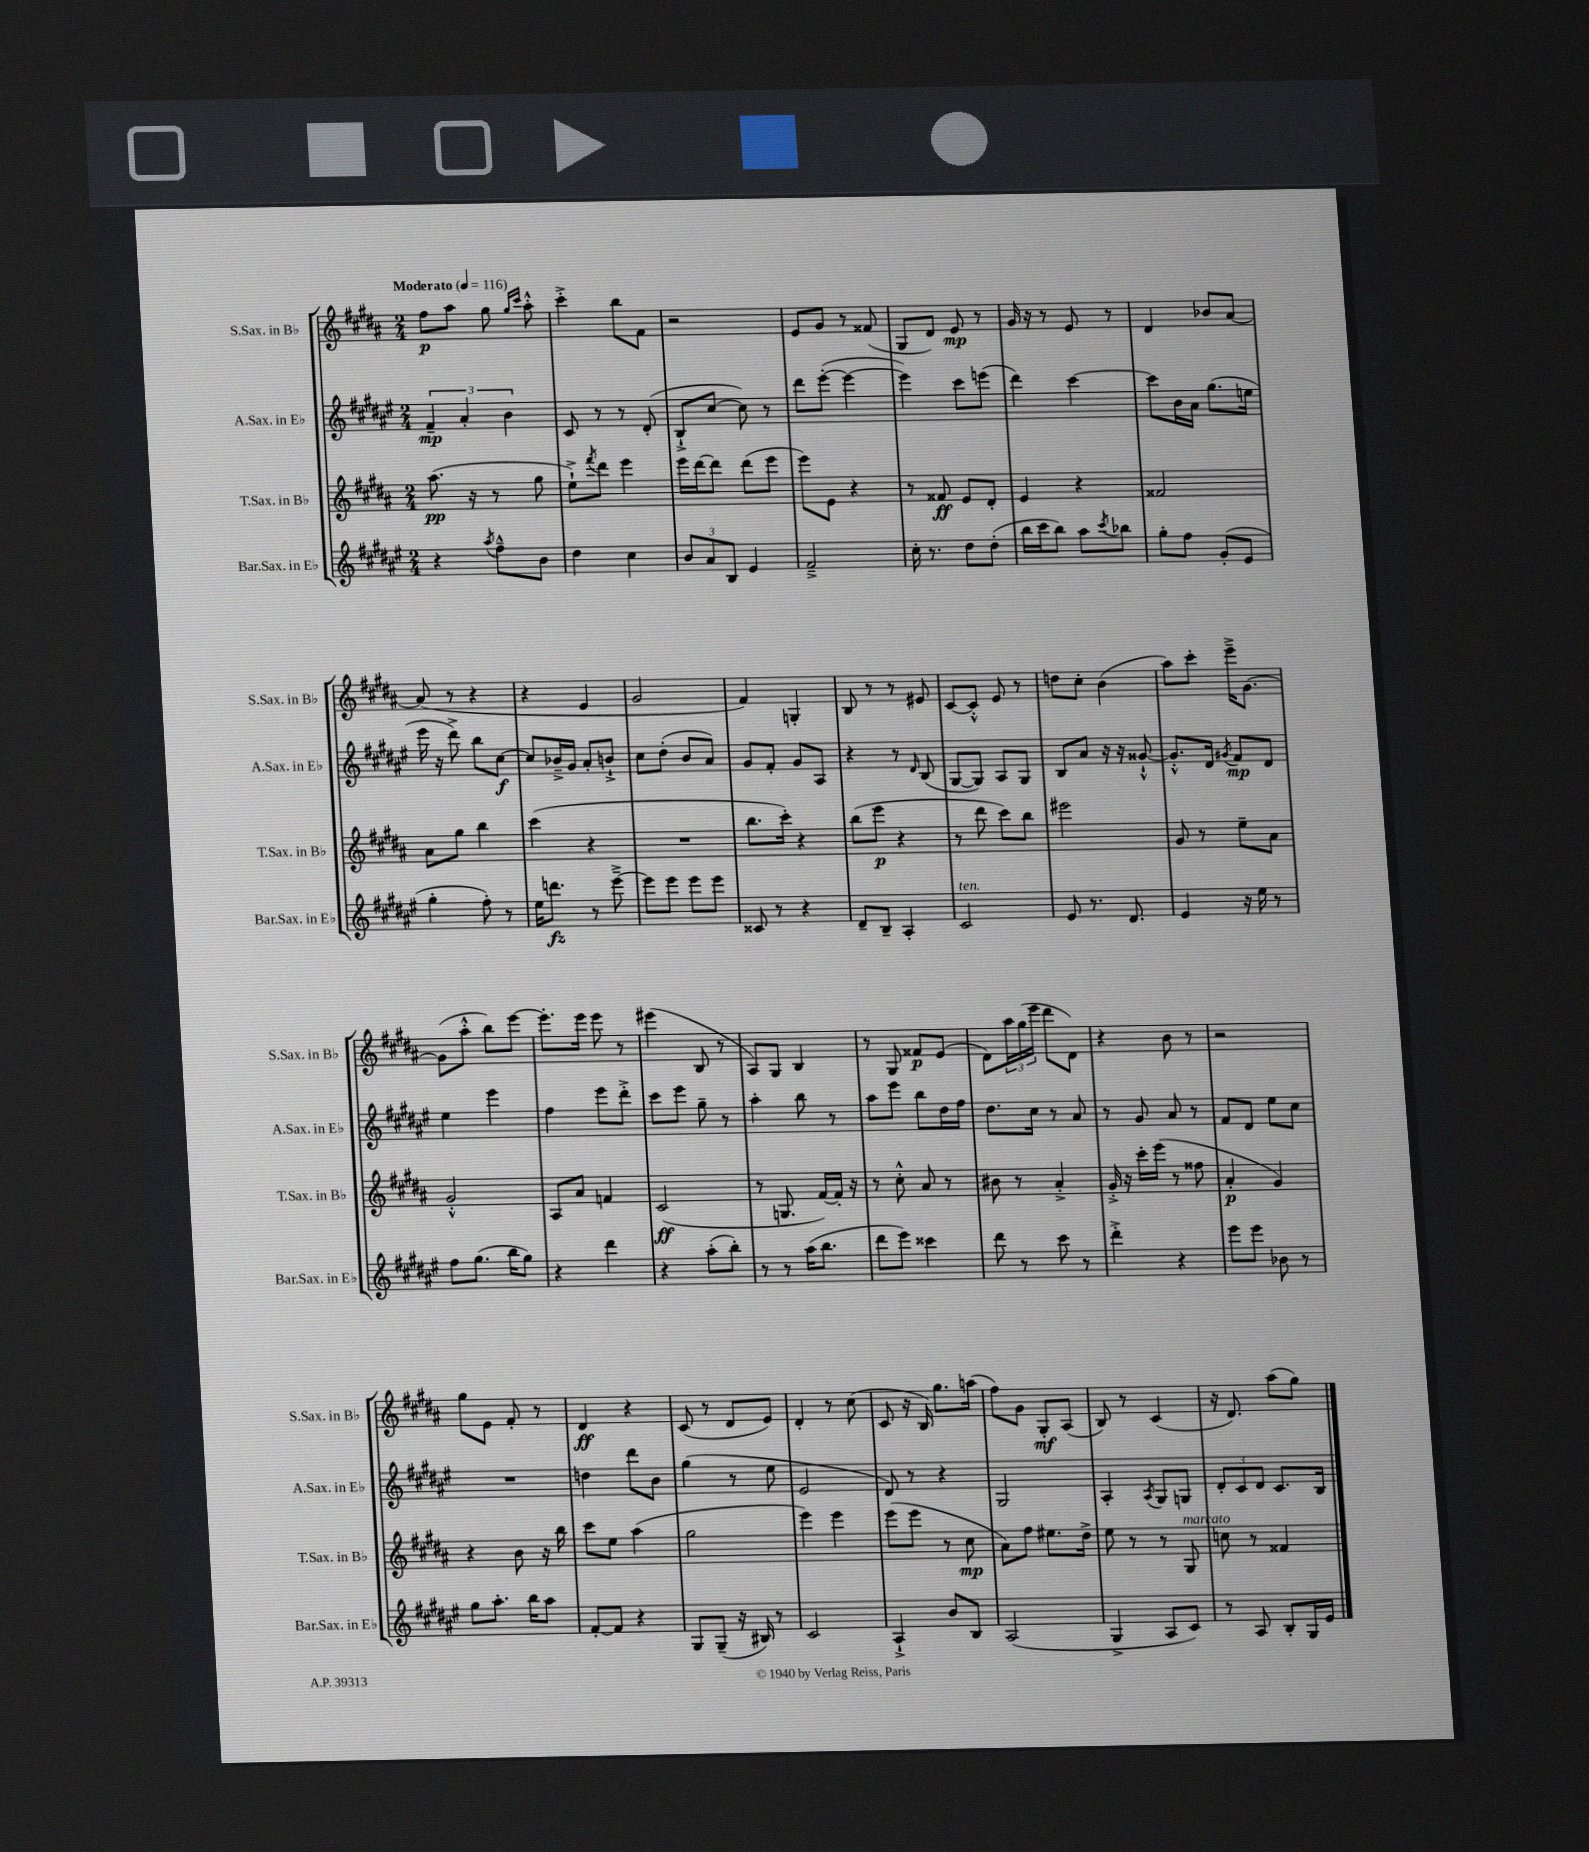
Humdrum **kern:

**kern	**kern	**kern	**kern
*staff4	*staff3	*staff2	*staff1
*clefG2	*clefG2	*clefG2	*clefG2
*k[f#c#g#d#a#e#]	*k[f#c#g#d#a#]	*k[f#c#g#d#a#e#]	*k[f#c#g#d#a#]
*M2/4	*M2/4	*M2/4	*M2/4
*MM116	*MM116	*MM116	*MM116
4r	(8.aa#	6f#~	8ff#
.	.	.	8aa#
.	.	6a#'	.
.	16r	.	.
8qaa#	.	.	.
8ff#~^^	8r	.	8gg#
.	.	6b	.
.	.	.	16qqgg#
.	.	.	16qqccc#
8b	8gg#	.	8aa#'^^
=	=	=	=
4dd#	8ee`^)	8c#	4ccc#'^
.	8qfff#	.	.
.	8ddd#	8r	.
4cc#	4eee	8r	8bb
.	.	(8d#'	8f#
=	=	=	=
12b	16eee	8B`^	2r
.	[16ddd#	.	.
12a#	.	.	.
.	8ddd#]	[8cc#	.
12B	.	.	.
4e#	(8ddd#	8cc#])	.
.	8eee	8r	.
=	=	=	=
2f#~^	8eee)	8ddd#	8e
.	8e	([8eee#'	8g#
.	4r	4eee#_	8r
.	.	.	(8f##
=	=	=	=
16cc#'	8r	4eee#])	8G#
8.r	.	.	.
.	8f##	.	8d#)
8dd#	8e	8ccc#	8e
(8dd#'	8d#'	(8eee	8r
=	=	=	=
16bb	4e	4ddd#)	16g#
16ccc#	.	.	16r
8bb)	.	.	8r
8aa#	4r	[4ccc#	8e
8qccc#	.	.	.
8bb-	.	.	8r
=	=	=	=
8gg#'	2f##	8ccc#]	4d#
8ff#	.	16b	.
.	.	16a#	.
(8g#'	.	(8.gg#	8b-
8e#	.	.	[8a#
.	.	16ee	.
=	=	=	=
4gg#'	8a#	16eee#	(8a#]
.	.	16r	.
.	8gg#	8ddd#^)	8r
8ff#')	4bb	8bb	4r
8r	.	[8cc#	.
=	=	=	=
16ee#	(4ccc#	8cc#]	4r
8.ddd	.	.	.
.	.	16b-~^	.
.	.	16g#	.
8r	4r	8a#'	4e
[8eee#~^	.	8b`^	.
=	=	=	=
8eee#]	2r	8cc#	2g#
8eee#	.	(8dd#'	.
8eee#	.	8b	.
8eee#	.	8a#)	.
=	=	=	=
8c##	8.bb	8g#	4f#)
8r	.	8f#'	.
.	16ccc#')	.	.
4r	4r	8g#	4G'
.	.	8A#	.
=	=	=	=
8d#~	(8bb	4r	8B
8B~	8eee	.	8r
4A#'	4r	8r	8r
.	.	16qqd#	.
.	.	(8B	8e#
=	=	=	=
2c#	8r	[8G#	[8c#
.	8ddd#	8G#])	8c#'^^]
.	8ccc#)	8A#	8e
.	8bb	8G#	8r
=	=	=	=
8e#	2eee#	8B	8dd
8.r	.	8a#	8cc#'
.	.	16r	(4b
8.d#	.	16r	.
.	.	[8g##`^^	.
=	=	=	=
4e#	8g#	8.g##'^^]	8aa#)
.	8r	.	8ccc#'
.	.	16d#	.
.	.	8qg#	.
16r	8ee~	8f#	16eee~^
16ee#	.	.	[8.g#
8r	8a#	8d#	.
=	=	=	=
8ff#	2g#'^^	4ee#	(8g#]
(8.gg#	.	.	8aa#'^^
.	.	4eee#	8bb)
16bb	.	.	.
8gg#)	.	.	[8eee
=	=	=	=
4r	8A#	4ff#	8.eee']
.	8a#	.	.
.	.	.	16eee
4ddd#	4f	8eee#	8eee
.	.	8ddd#'^	8r
=	=	=	=
4r	(2c#	8ccc#	(4eee#
.	.	8eee#	.
(8aa#'	.	8gg#~	8B
8bb')	.	8r	8r
=	=	=	=
8r	8r	4aa#'	8A#)
8r	8.G	.	8G#
(16aa#	.	8bb	4B
8.bb	[16f#)	.	.
.	16f#']	8r	.
.	16r	.	.
=	=	=	=
8ddd#	8r	8aa#	8r
8eee#)	8cc#'^^	8eee#	8G#
4ccc##	8a#	8bb	8f##
.	8r	16dd#	(8e
.	.	16ff#	.
=	=	=	=
8ddd#	8b#	8.dd#	8d#)
8r	8r	.	24aa#
.	.	.	(24gg#
.	.	16cc#	.
.	.	.	24eee
8ccc#	4a#'^	8r	8ddd#
8r	.	8a#	8d#)
=	=	=	=
4ddd#'^	16g#'^	8r	4r
.	16r	.	.
.	16ccc#'	8g#	.
.	(16eee	.	.
4r	8r	8a#	8b
.	8ff##	8r	8r
=	=	=	=
8eee#	4a#'	8f#	2r
8eee#	.	8d#	.
8b-	4g#)	8ee#	.
8r	.	8cc#	.
=	=	=	=
8gg#	4r	2r	8gg#
8.aa#'	.	.	8e
.	8b	.	8f#'
16bb	.	.	.
8aa#	16r	.	8r
.	16bb	.	.
=	=	=	=
[8f#'	8ccc#	4dd	4d#
8f#]	8ee	.	.
4r	(4aa#	8ddd#	4r
.	.	8b	.
=	=	=	=
8G#	2gg#	(4gg#	(8c#
(8G#~	.	.	8r
16r	.	8r	8d#
16B#)	.	.	.
8r	.	8ee#	8e)
=	=	=	=
2c#	4eee)	2e#	4d#'
.	4eee	.	8r
.	.	.	(8cc#
=	=	=	=
4A#`^	(8eee	8d#)	8c#
.	8eee	8r	16r
.	.	.	16B)
8b	8r	4r	8.gg#
8B	8cc#	.	.
.	.	.	(16aa
=	=	=	=
(2A#	8a#)	2G#	8ff#)
.	8ff#	.	8g#
.	8.ee#	.	8G#'
.	.	.	(8A#
.	16dd#^	.	.
=	=	=	=
4G#^	8ee	4A#'	8B)
.	8r	.	8r
.	.	8qA#	.
8A#	8r	8G#	(4c#
8c#)	8G#	8G	.
=	=	=	=
8r	8cc	12d#'	16r
.	.	.	8.d#)
.	.	12c#	.
8A#	8r	.	.
.	.	12d#	.
8B'	4f##	8.c#	(8aa#
16G#	.	.	8gg#)
16e#	.	16B	.
==	==	==	==
*-	*-	*-	*-
